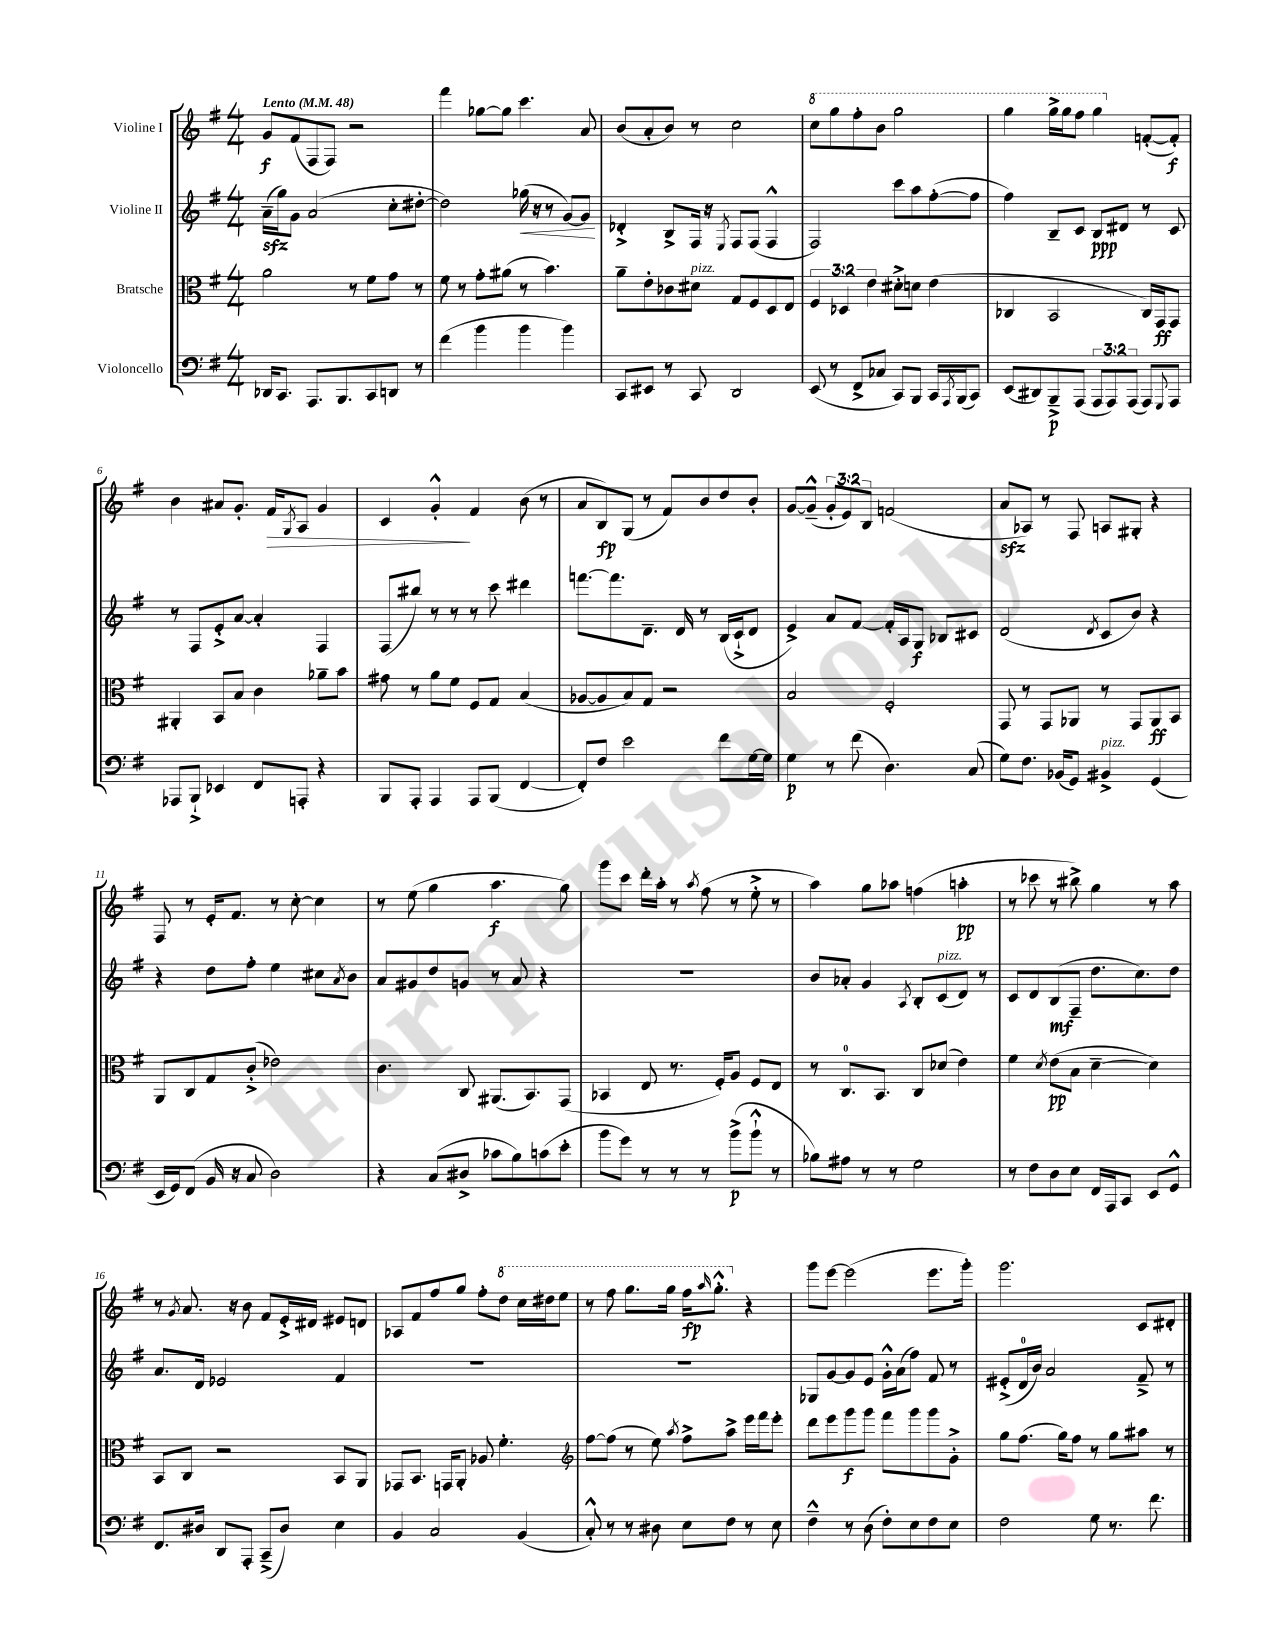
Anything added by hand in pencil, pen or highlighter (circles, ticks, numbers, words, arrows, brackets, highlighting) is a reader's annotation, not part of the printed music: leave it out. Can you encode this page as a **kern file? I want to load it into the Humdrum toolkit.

**kern	**kern	**kern	**kern
*staff4	*staff3	*staff2	*staff1
*clefF4	*clefC3	*clefG2	*clefG2
*k[f#]	*k[f#]	*k[f#]	*k[f#]
*M4/4	*M4/4	*M4/4	*M4/4
*MM48	*MM48	*MM48	*MM48
16DD-/LK	2a\	(16a~\LL	8g/L
8.CC/J	.	16gg\J)	.
.	.	8g\J	(8f#/
8.AAA/L	.	(2a/	8F#/
.	.	.	8F#/J)
8.BBB/	.	.	.
.	8r	.	2r
8CC/	8f#\L	.	.
8DD/J	8g\J	8cc'\L	.
8r	8r	[8dd#'\J	.
=	=	=	=
(4f#\	8f#\	2dd#\])	4fff#\
.	8r	.	.
4b\	8g'\L	.	[8gg-\L
.	(8a#\J	.	8gg-\]J
4b\	8r	(16gg-\	4.ccc\
.	.	16r	.
.	4.b\)	8r	.
4b\)	.	[8g/L)	.
.	.	8g/]J	8a/
=	=	=	=
8CC/L	8a~\L	4d-'^/	(8b/L
8EE#/J	8e'\	.	8a'/
8r	8c-\	8B^/L	8b/J)
8CC/	8d#\J	16F#/Jk	8r
.	.	16r	.
.	.	8qE/	.
2DD/	8G/L	8F#/L	2cc\
.	8F#/	(8F#/J	.
.	8D/	4F#^^/	.
.	8E/J	.	.
=	=	=	=
(8EE/	6F#/	2F#/)	8ccc\L
8r	.	.	8ggg\
.	6D-/	.	.
8FF#^/L	.	.	8fff#'\
.	6e\	.	.
8C-/J	.	.	8bb\J
8CC/L)	8d#'^\L	8ccc\L	2ggg\
8BBB/J	8d\J	8aa\	.
16CC/LL	(4e\	([8ff#'\	.
8qAAA/	.	.	.
(16BBB/J	.	.	.
8CC/J)	.	8ff#\]J	.
=	=	=	=
(8EE/L	4C-/	4ff#\)	4ggg\
8DD#/)	.	.	.
8BBB~^/	2BB/	8B~/L	16ggg^\LL
.	.	.	16ggg\J
(8AAA/J	.	8c/J	8fff#\J
12AAA/L	.	8B/L	4ggg\
12AAA/)	.	.	.
.	.	8d#/J	.
(12AAA/J	.	.	.
8AAA/L)	16C-/LL)	8r	([8f'/L
.	16GG/J	.	.
8qqGGG/	.	.	.
8AAA/J	8GG/J	8c/	8f'/]J)
=	=	=	=
8AAA-/L	4AA#'/	8r	4b\
8BBB`^/J	.	8F#/L	.
4EE-/	8BB/L	8e'^/	8a#/L
.	8B/J	[8a/J	8.g'/J
8FF#/L	4c\	4a'/]	.
.	.	.	16f#/LK
.	.	.	8qG/
8AAA'/J	.	.	8A/J
4r	8a-~\L	4F#/	4g/
.	8b\J	.	.
=	=	=	=
8BBB/L	8g#\	(8F#/L	4c/
8AAA'/J	8r	8bb#/J)	.
4AAA/	8a\L	8r	4g'^^/
.	8f#\J	8r	.
8AAA/L	8F#/L	8r	4f#/
(8BBB/J	8G/J	8ccc\	.
[4FF#/	(4B/	4ddd#\	(8b\
.	.	.	8r
=	=	=	=
8FF#'/]L)	[8A-/L	[8.fff\L	8a/L
8F#/J	8A-/]	.	8B/)
.	.	8.fff\]	.
2e\	8B/)	.	(8G/J
.	8G/J	8.d~\J	8r
.	2r	.	8f#/L)
.	.	16d/	.
.	.	8r	8b/
8f#\L	.	(16B/LL	8dd/
.	.	16c`^/J	.
[16G\L	.	8d/J	8b'/J
16G\]JJ	.	.	.
=	=	=	=
4G\	2B/	4e^/)	[8g/L
.	.	.	(8g~^^/]J
8r	.	8a/L	12g'/L
.	.	.	12e/)
(8f#\	.	[8f#/J	.
.	.	.	12B/J
4.D\)	2F#'/	16f#'/]LL	(2f/
.	.	16A/J	.
.	.	8G/J	.
.	.	8B-/L	.
(8C/	.	8c#/J	.
=	=	=	=
8G\L)	8GG/	(2d/	8a/L
8.F#\J	8r	.	8A-/J)
.	8GG/L	.	8r
(16BB-/LK	.	.	.
8GG/J)	8AA-/J	.	8F#/
.	.	8qd/	.
4BB#^/	8r	8c/L	8A/L
.	8GG/L	8b/J)	8G#'/J
(4GG/	8AA-/	4r	4r
.	8BB/J	.	.
=	=	=	=
16EE/LL	8AA/L	4r	8F#/
16GG/J)	.	.	.
(8FF#/J	8C/	.	8r
16BB/	8G/	8dd\L	16e'/LK
16r	.	.	8.f#/J
8C/	(8c'^/J	8ff#'\J	.
2D\)	2e-\)	4ee\	8r
.	.	.	[8cc'\
.	.	8cc#\L	4cc\]
.	.	8qa/	.
.	.	8b\J	.
=	=	=	=
4r	4.c\	8a/L	8r
.	.	8g#/	(8ee\
(8C/L	.	8dd/	4gg\
8D#^/J	8C/	8g/J	.
8c-\L	(8.AA#/L	8r	4.aa\
8B\)	.	8a/	.
.	8.BB/)	.	.
(8c\	.	4r	.
8e'\J	(8GG/J	.	8gg\)
=	=	=	=
8b\L	4BB-/	1r	8ggg\L
8g\J)	.	.	8ccc\J
8r	8E/	.	16ddd'\LL
.	.	.	16aa'\JJ
8r	8.r	.	8r
.	.	.	8qaa/
8r	.	.	(8ff#\
.	16F#'/LK)	.	.
(8b^\L	8A/J	.	8r
8b`^^\J	8F#/L	.	8ee'^\
8r	8E/J	.	8r
=	=	=	=
8B-\L)	8r	8b/L	4aa\)
8A#\J	8.C/L	8a-'/J	.
8r	.	4g/	8gg\L
.	8.BB/J	.	.
8r	.	.	8aa-\J
.	.	8qA/	.
2G\	8C/L	8B'/L	(4ff\
.	(8d-/J	(8c/	.
.	4e\)	8d/J)	4aa'\
.	.	8r	.
=	=	=	=
8r	4f#\	8c/L	8r
8F#\L	.	8d/	8ccc-\
.	8qd/	.	.
8D\	(8e\L	(8B/	8r
8E\J	8B\J	8F#~/J	8bb#^\)
16FF#/LL	[4d~\	8.dd\L	4gg\
16AAA/J	.	.	.
8CC/J	.	.	.
.	.	8.cc\)	.
8EE/L	4d\])	.	8r
8GG^^/J	.	8dd\J	8aa\
=	=	=	=
8.FF#/L	8BB/L	8.a/L	8r
.	.	.	8qg/
.	8C/J	.	8.a/
16D#/Jk	.	16d/Jk	.
8DD/L	2r	2e-/	.
.	.	.	16r
8AAA'/J	.	.	8b\
(8CC~^/L	.	.	8f#/L
8D#/J)	.	.	16e'^/L
.	.	.	16d#/JJ
4E\	8BB/L	4f#/	8e#/L
.	8AA/J	.	8d/J
=	=	=	=
4BB/	8GG-/L	1r	8A-/L
.	8.BB/J	.	8f#/
2C/	.	.	8ff#/
.	16GG/LK	.	.
.	8AA'/J	.	8gg/J
.	8A-/	.	8ff#'\L
.	4.f#'\	.	8ddd\J
(4BB/	.	.	16ccc\LL
.	.	.	16ddd#\J
.	.	.	8eee\J
=	=	=	=
*	*clefG2	*	*
8C'^^/)	[8ff#\L	1r	8r
8r	(8ff#\]J	.	8fff#\
8r	8r	.	8.ggg\L
8D#\	8ee\)	.	.
.	.	.	16ggg\Jk
.	8qaa/	.	.
8E\L	8ff#^\L	.	16fff#\LK
.	.	.	16qqaaa/
.	.	.	8.ggg'^^\J
8F#\J	8aa^\J	.	.
8r	16eee\LL	.	4r
.	16fff#\J	.	.
8E\	8eee'\J	.	.
=	=	=	=
4F#~^^\	8ddd\L	8G-/L	8ggg\L
.	8eee\	[8g/	[8eee\J
8r	8ggg\	8g/]	(2eee\]
(8D\	8ggg\J	8e/J	.
8F#'\L)	8fff#\L	16g'^^\LL	.
.	.	(16a\J	.
8E\	8ggg\	8ff#\J)	.
8F#\	8ggg\	8f#/	8.eee\L
8E\J	8g'^\J	8r	.
.	.	.	16ggg'\Jk)
=	=	=	=
2F#\	8gg\L	(8e#'^/L	2.ggg\
.	(8.ff#\J	16d/L	.
.	.	16b/JJ)	.
.	.	2a/	.
.	16gg\LK)	.	.
.	8ff#\J	.	.
8G\	8r	.	.
8.r	8gg\L	.	.
.	8aa#\J	8f#~^/	8c/L
8.f#\	.	.	.
.	8r	8r	8d#'/J
==	==	==	==
*-	*-	*-	*-
